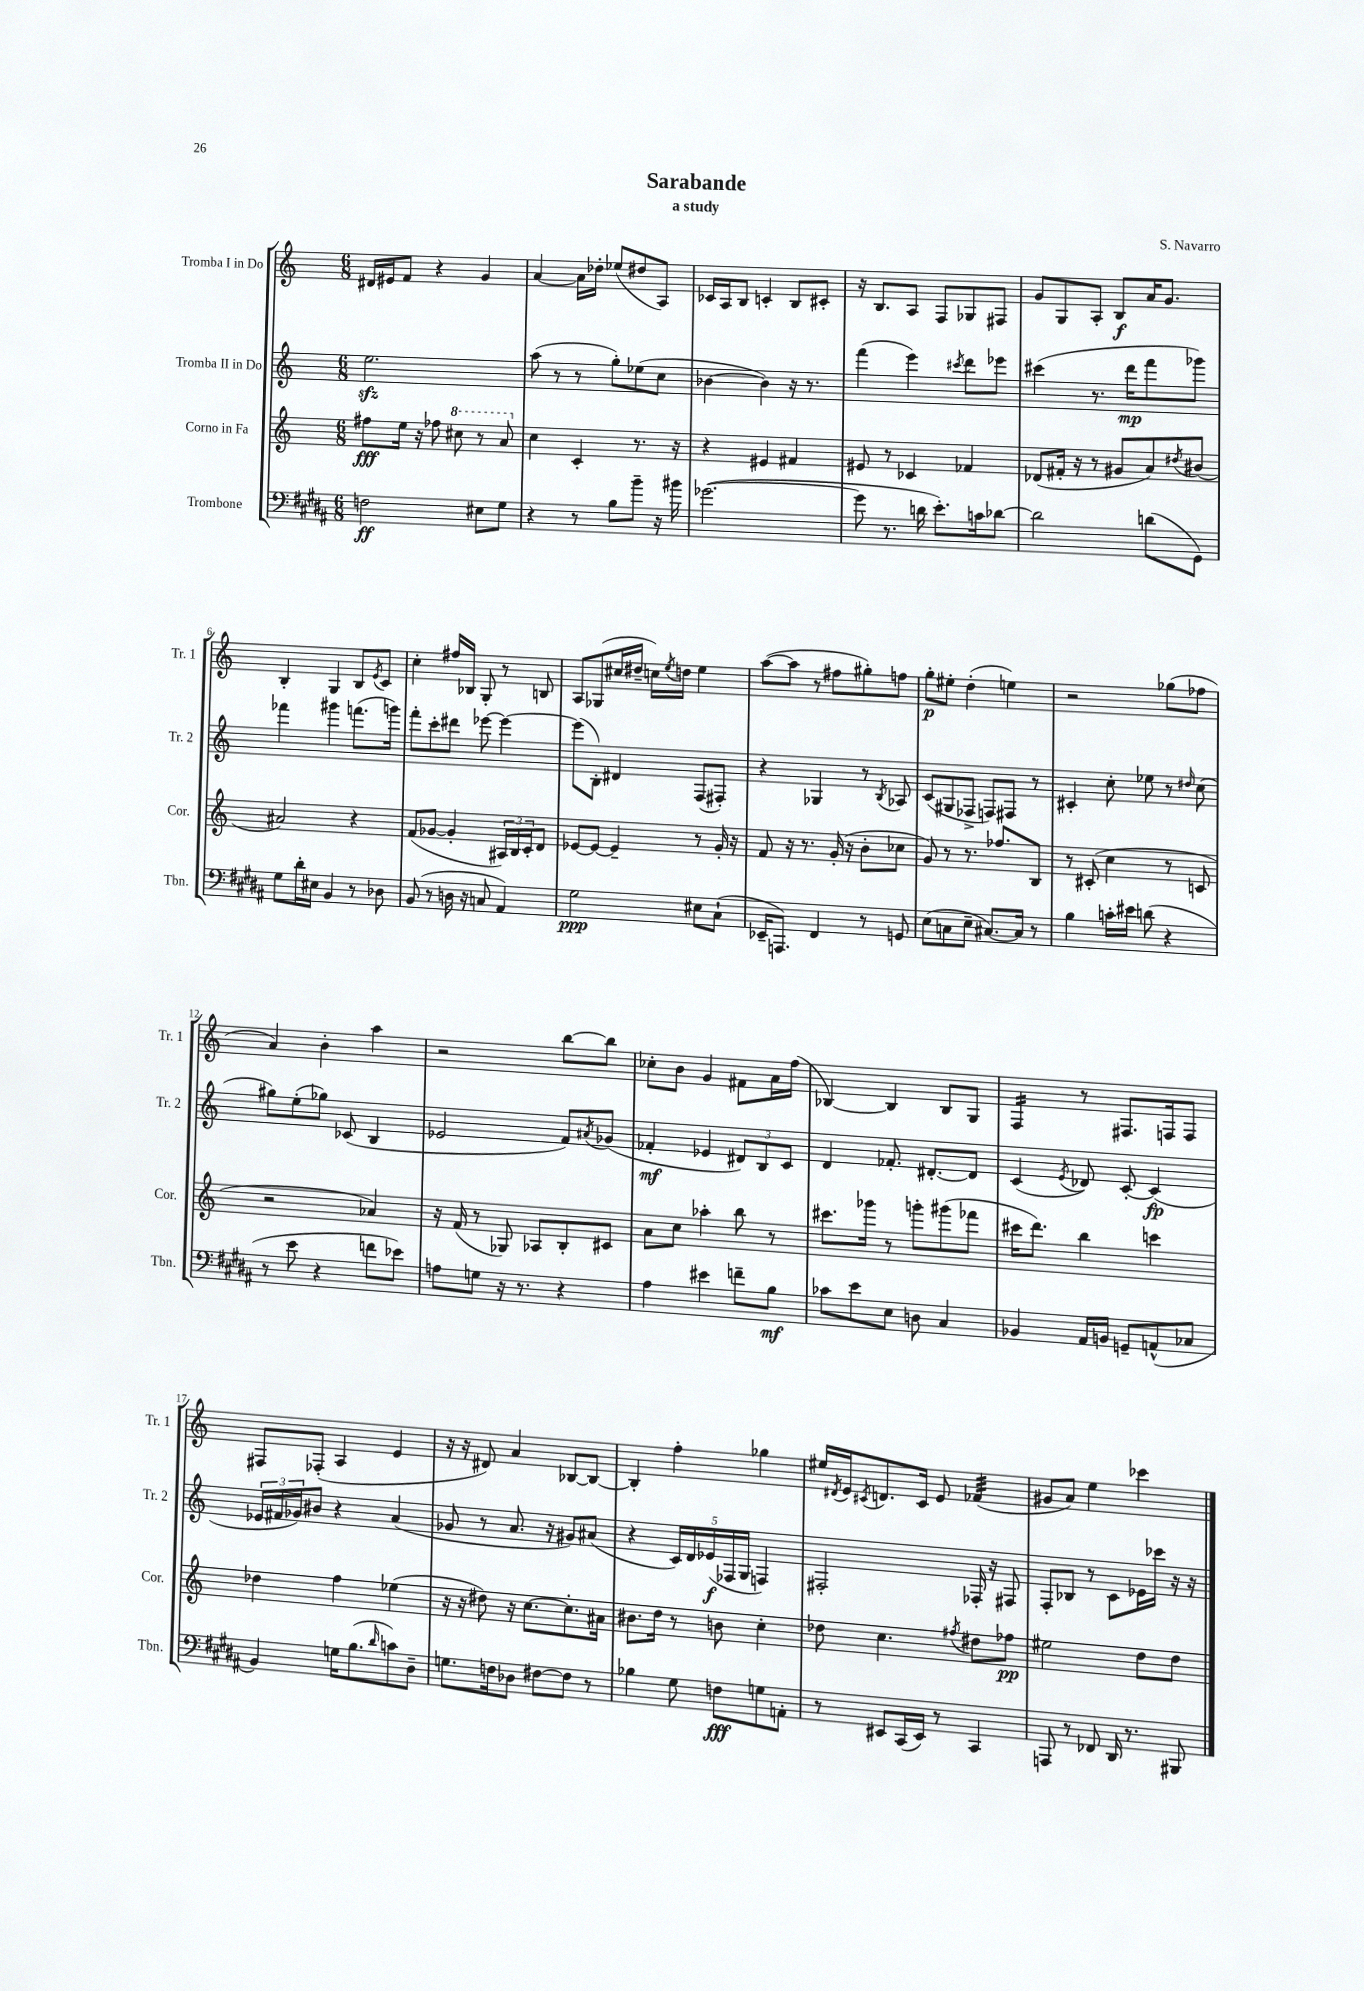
\header { title = "Sarabande" composer = "S. Navarro" subtitle = "a study" }
<<
\new StaffGroup <<
\new Staff = "s0" \with { instrumentName = "Tromba I in Do" shortInstrumentName = "Tr. 1" } {
    \clef treble \key c \major \numericTimeSignature \time 6/8
    dis'16 eis'16 f'8 r4 g'4 |
    a'4~ a'16 des''16-. ees''8( dis''8 a8) |
    ces'16 a16 b8 c'4-. b8 cis'8-. |
    r16 b8. a8 f8 ges8 fis8 |
    g'8 g8 a8-. b8\f a'16 g'8. |
    b4-. g4 b8 \acciaccatura { e'8 } c'8 |
    c''4-. fis''16 bes16 g8-. r8 b8 |
    a8 ges8( cis''16 dis''16-- c''16) \acciaccatura { e''8 } d''16 e''4 |
    a''8~( a''8 r8 fis''8 gis''8-.) f''8 |
    g''8-.\p eis''8-. d''4-.( e''4) |
    r2 ges''8( fes''8 |
    a'4) b'4-. a''4 |
    r2 b''8~ b''8 |
    ces''8-. b'8 g'4 fis'8 a'16 f''16( |
    bes4~) bes4 bes8 g8 |
    f4:16 r8 fis8. f16 f8 |
    fis8 fes8-.( a4 e'4 |
    r16 r16 dis'8) a'4 bes8~ bes8~ |
    bes4-. f''4-. ges''4 |
    eis''16 \acciaccatura { dis'8 } e'16 \acciaccatura { cis'8 } d'8. cis'16 e'8 fes'4:32( |
    gis'8 a'8) e''4 ces'''4 \bar "|." |
}
\new Staff = "s1" \with { instrumentName = "Tromba II in Do" shortInstrumentName = "Tr. 2" } {
    \clef treble \key c \major \numericTimeSignature \time 6/8
    e''2.\sfz |
    a''8( r8 r8 g''8-.) ees''8( c''8 |
    bes'4~ bes'4) r16 r8. |
    f'''4( e'''4) \acciaccatura { cis'''8 } d'''8 ees'''8 |
    cis'''4( r8. d'''16\mp f'''8 ges'''8) |
    fes'''4 gis'''4 f'''8.( g'''16) |
    f'''8-. c'''8-. dis'''8 ees'''8~ ees'''4~ |
    ees'''8( b8-.) dis'4 f8( fis8-.) |
    r4 ges4 r8 \acciaccatura { b8 } aes8 |
    c'8( gis8 fes8-> f8) fis8 r8 |
    cis'4-. c''8-. ees''8 r8 \grace { dis''16 } c''8( |
    gis''8) e''8-.( ges''8) ces'8( b4 |
    ees'2 f'8) \acciaccatura { ais'8 } ges'8( |
    fes'4-.\mf ees'4 \tuplet 3/2 { dis'8) b8 c'8 } |
    d'4 fes'8.-. dis'8.~-. dis'8 |
    c'4( \acciaccatura { e'8 } des'8) c'8~-. c'4\fp( |
    \tuplet 3/2 { ees'16 fis'16 ges'16) } bis'8 r4 a'4( |
    ges'8 r8 a'8. r16 gis'8) ais'8( |
    r4 \tuplet 5/4 { c'16) d'16 ees'16\f( fes16 g16 } f4) |
    fis2-. fes16-. r16 fis8 |
    f8-. bes8 r8 c'8 ees'16 ces'''16 r16 r16 \bar "|." |
}
\new Staff = "s2" \with { instrumentName = "Corno in Fa" shortInstrumentName = "Cor." } {
    \clef treble \key c \major \numericTimeSignature \time 6/8
    fis''8\fff e''16 r16 fes''8 \ottava #1 cis'''8 r8 a''8 \ottava #0 |
    c''4 c'4-. r8. r16 |
    r4 eis'4 fis'4 |
    eis'8 r8 ces'4 fes'4 |
    des'8( fis'16-. r16 r8 gis'8 a'8) \acciaccatura { dis''8 } bis'8( |
    ais'2) r4 |
    f'8( ges'8~ ges'4-. \tuplet 3/2 { ais16) b16 c'16-. } d'8 |
    ees'8~ ees'8~ ees'4-- r8 g'16-. r16 |
    f'8 r16 r8. g'16-.( r16 b'8-. ces''8 |
    g'8) r8 r8. fes''8. b8 |
    r8 cis'8-.( c''4 r8 c'8 |
    r2 aes'4) |
    r16 f'16( r8 ges8) aes8 b8-. cis'8 |
    a'8 c''8 aes''4-. b''8 r8 |
    cis'''8. ges'''16 r8 g'''8-. gis'''8( fes'''8 |
    cis'''16 d'''8.) b''4 c'''4 |
    des''4 f''4 ees''4( |
    r16 r16 dis''8) r16 c''8.~ c''8.-. ais'16 |
    bis'8. d''16 r8 b'8 c''4-. |
    des''8 c''4. \acciaccatura { fis''8 } dis''8 fes''8\pp |
    eis''2 d''8 d''8 \bar "|." |
}
\new Staff = "s3" \with { instrumentName = "Trombone" shortInstrumentName = "Tbn." } {
    \clef bass \key b \major \numericTimeSignature \time 6/8
    f2\ff eis8 gis8 |
    r4 r8 b8 b'8-- r16 bis'16 |
    ges'2.~( |
    ges'8 r8. d'16 e'8.-.) c'16 des'8~ |
    des'2 d'8( gis,8) |
    gis8 dis'16-. eis16 b,4 r8 des8 |
    b,8( r8 d16 r16 c8 ais,4) |
    gis2\ppp eis8 cis8-!( |
    ees,16-- a,,8.) fis,4 r8 g,8 |
    e8( c8 e8-- cis8.~) cis16 r8 |
    b4 c'16-. eis'16 d'8( r4 |
    r8 e'8 r4 f'8 ees'8) |
    a8 g8 r16 r8. r4 |
    ais4 eis'4 f'8-- b8\mf |
    ces'8 e'8 e8 d8 cis4 |
    bes,4 ais,16 b,16 g,8-- a,8-^( ces8 |
    b,4) g16 b8.( \grace { dis'16 } c'8) dis8-- |
    g8. f16 des8 fis8~ fis8 r8 |
    bes4 gis8 f8\fff g8 a,8-. |
    r8 eis,8 cis,16( eis,16) r8 cis,4 |
    a,,8 r8 fes,8 dis,16 r8. bis,,8 \bar "|." |
}
>>
>>
